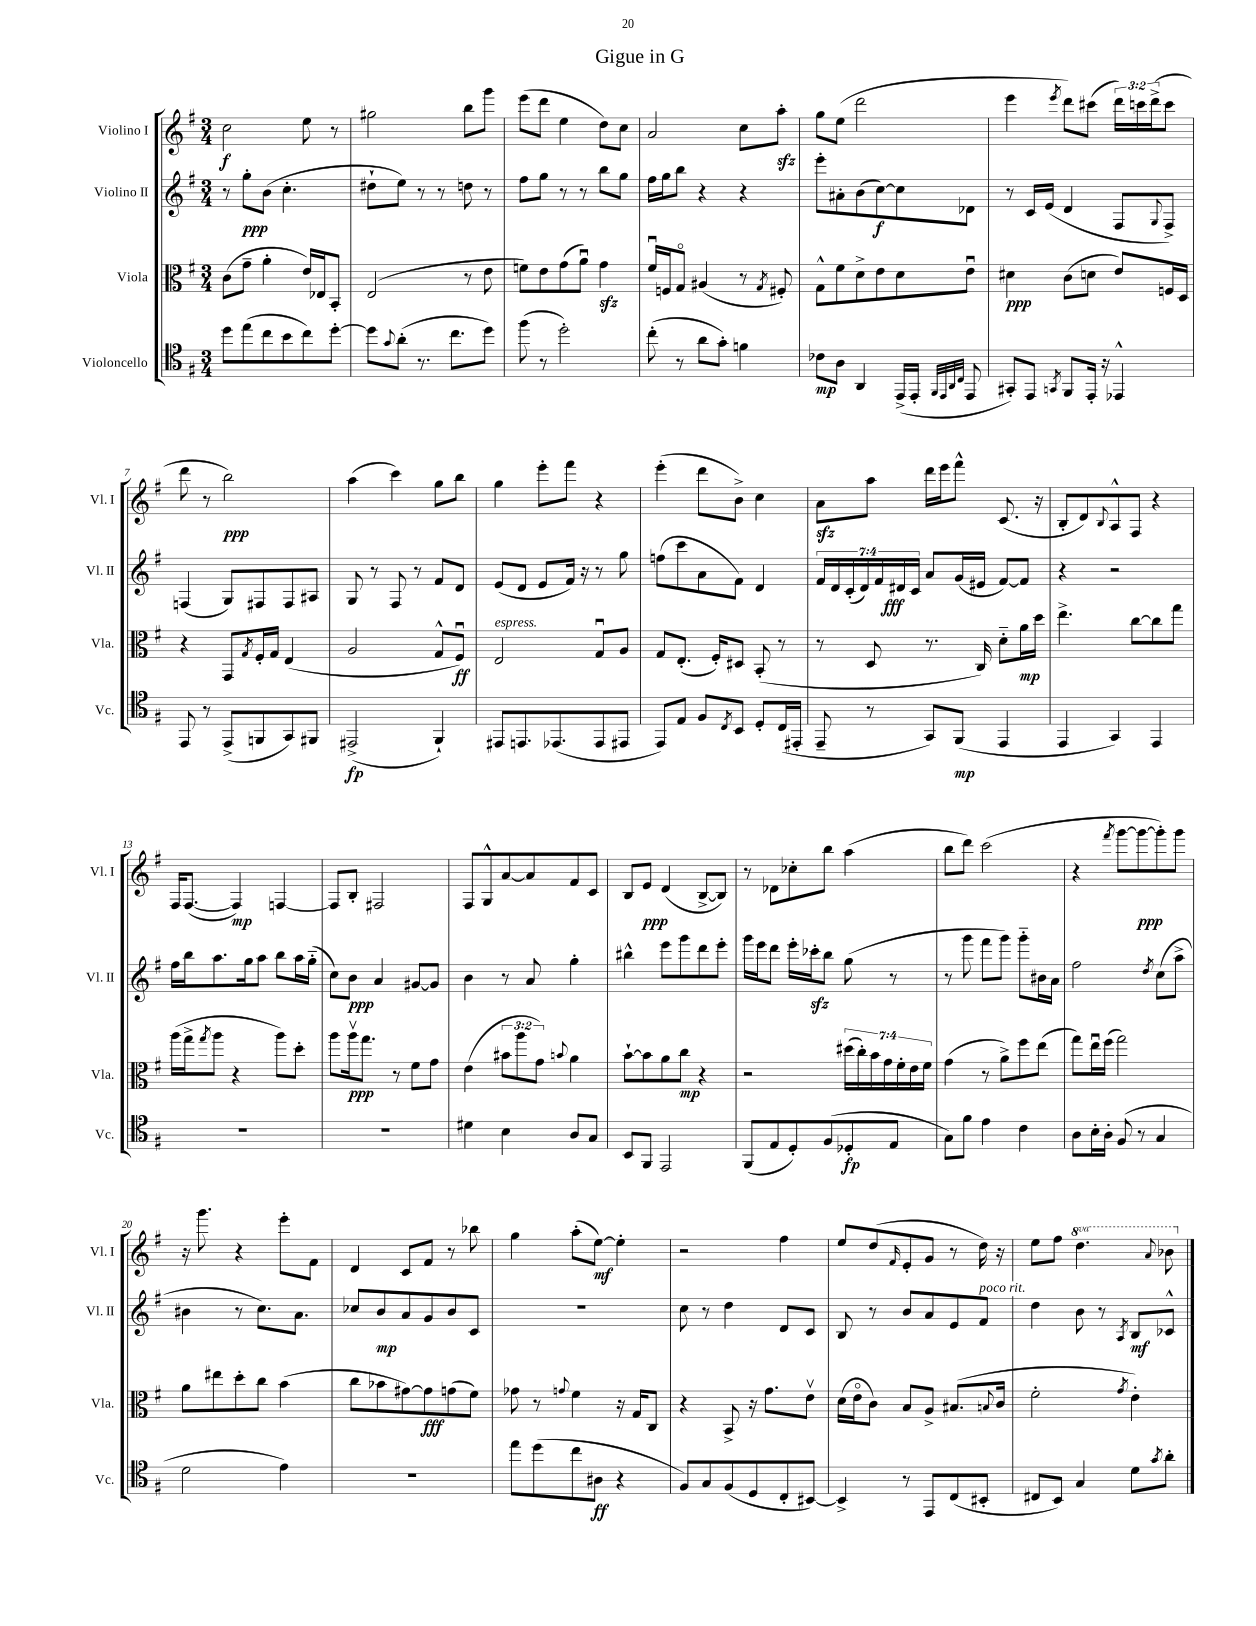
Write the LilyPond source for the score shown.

\header { title = "Gigue in G" }
<<
\new StaffGroup <<
\new Staff = "s0" \with { instrumentName = "Violino I" shortInstrumentName = "Vl. I" } {
    \clef treble \key g \major \numericTimeSignature \time 3/4 \override Staff.TupletNumber.text = #tuplet-number::calc-fraction-text \set Staff.ottavationMarkups = #ottavation-simple-ordinals
    c''2\f e''8 r8 |
    gis''2 b''8 g'''8 |
    e'''8( d'''8 e''4 d''8) c''8 |
    a'2 c''8 a''8-.\sfz |
    g''8 e''8( d'''2 |
    e'''4 \acciaccatura { e'''8 } d'''8) cis'''8( \tuplet 3/2 { d'''16) c'''16 d'''16->( } c'''8 |
    d'''8 r8 b''2\ppp) |
    a''4( c'''4) g''8 b''8 |
    g''4 e'''8-. fis'''8 r4 |
    e'''4-.( d'''8 b'8->) c''4 |
    a'8\sfz a''8 d'''16 e'''16 fis'''8-^ c'8.( r16 |
    b8-. d'8) \appoggiatura { b8 } a8-^ fis8 r4 |
    fis16 fis8.~( fis4\mp) f4~ |
    f8 b8-. fis2 |
    fis8 g8-^ a'8~ a'8 fis'8 c'8 |
    b8 e'8\ppp d'4( b8~-> b8) |
    r8 des'8 ces''8-. b''8 a''4( |
    b''8 d'''8) c'''2( |
    r4 \acciaccatura { fis'''8 } g'''8~ g'''8~\ppp g'''8-.) g'''8 |
    r16 g'''8. r4 e'''8-. fis'8 |
    d'4 c'8 fis'8 r8 bes''8 |
    g''4 a''8-.( e''8~\mf) e''4-. |
    r2 fis''4 |
    e''8 d''8( \grace { fis'16 } e'8-. g'8 r8 d''16) r16 |
    e''8 fis''8 \ottava #1 d'''4. \appoggiatura { a''8 } bes''8 \ottava #0 \bar "|." |
}
\new Staff = "s1" \with { instrumentName = "Violino II" shortInstrumentName = "Vl. II" } {
    \clef treble \key g \major \numericTimeSignature \time 3/4 \override Staff.TupletNumber.text = #tuplet-number::calc-fraction-text
    r8 g''8-.\ppp b'8( c''4.-. |
    dis''8-! e''8) r8 r8 d''8 r8 |
    fis''8 g''8 r8 r8 b''8 g''8 |
    fis''16 g''16 b''8 r4 r4 |
    e'''8-. ais'8-. b'8( c''8~\f) c''8 des'8 |
    r8 c'16 e'16( d'4 fis8 \appoggiatura { g8 } fis8->) |
    f4( g8) fis8 fis8 ais8 |
    g8 r8 fis8 r8 fis'8 d'8 |
    e'8( d'8 e'8 fis'16) r16 r8 g''8 |
    f''8( c'''8 a'8 fis'8) d'4 |
    \tuplet 7/4 { fis'16 d'16 c'16-.( d'16) fis'16 dis'16\fff c'16 } a'8 g'16( eis'16 fis'8~) fis'8 |
    r4 r2 |
    fis''16 b''16 a''8. g''16 a''8 b''8 a''16 g''16-_( |
    c''8) b'8\ppp a'4 gis'8~ gis'8 |
    b'4 r8 a'8 g''4-. |
    bis''4-^ e'''8 g'''8 d'''8 e'''8-. |
    g'''16 e'''16 d'''8 e'''16-. ces'''16-.\sfz b''8 g''8( r8 |
    r8 g'''8 fis'''8 g'''8) g'''8-_ bis'16 a'16 |
    fis''2 \acciaccatura { d''8 } c''8( a''8-> |
    bis'4 r8 c''8.) a'8. |
    ces''8 b'8\mp a'8 g'8 b'8 c'8 |
    R2. |
    c''8 r8 d''4 d'8 c'8 |
    b8 r8 b'8 a'8 e'8 fis'8^\markup { \italic "poco rit." } |
    d''4 b'8 r8 \acciaccatura { a8 } b8\mf ces'8-^ \bar "|." |
}
\new Staff = "s2" \with { instrumentName = "Viola" shortInstrumentName = "Vla." } {
    \clef alto \key g \major \numericTimeSignature \time 3/4 \override Staff.TupletNumber.text = #tuplet-number::calc-fraction-text
    c'8( g'8-- a'4-. e'16) ees16 b,8-. |
    e2( r8 e'8 |
    f'8) e'8 g'8( a'8\downbow) g'4\sfz |
    fis'16\downbow f16 g8\flageolet ais4( r8 \acciaccatura { g8 } fis8-.) |
    g8-^ fis'8 d'8-> e'8 d'8 e'8\downbow |
    dis'4\ppp c'8( d'8 e'8) f16 d16 |
    r4 g,8 \acciaccatura { g8 } fis16-. g16 e4( |
    a2 g8-^ fis8\downbow\ff) |
    e2^\markup { \italic "espress." } g8\downbow a8 |
    g8 e8.-.( fis16-.) dis8 b,8-.( r8 |
    r8 d8 r8. c16) d'8-_ a'16\mp d''16 |
    e''4.-> c''8~ c''8 g''8 |
    a''16( g''16-> \acciaccatura { g''8 } a''8 r4 a''8) d''8-. |
    a''8 a''16\upbow\ppp g''8. r8 fis'8 g'8 |
    e'4( \tuplet 3/2 { bis'8 a''8 g'8) } \appoggiatura { b'8 } a'4 |
    b'8~-! b'8 a'8 c''8\mp r4 |
    r2 \tuplet 7/4 { dis''16( c''16-.) b'16 g'16 fis'16-. e'16 fis'16 } |
    g'4( r8 a'8->) fis''8 e''8( |
    g''8) e''16\downbow fis''16( g''2) |
    a'8 eis''8 d''8-. c''8 b'4( |
    c''8 bes'8 gis'8~) gis'8\fff g'8( fis'8) |
    ges'8 r8 \appoggiatura { g'8 } fis'4 r16 g16 c8 |
    r4 b,8-> r16 g'8. e'8\upbow |
    d'16( e'16\flageolet c'8) b8 a8-> bis8.( \appoggiatura { b8 } c'16 |
    fis'2-. \acciaccatura { g'8 } e'4-.) \bar "|." |
}
\new Staff = "s3" \with { instrumentName = "Violoncello" shortInstrumentName = "Vc." } {
    \clef tenor \key g \major \numericTimeSignature \time 3/4
    d''8 e''8( c''8 b'8 c''8) d''8~-. |
    d''8 \appoggiatura { g'8 } a'8-.( r8. c''8. d''8) |
    fis''8( r8 d''2-.) |
    c''8-.( r8 a'8 g'8-.) f'4 |
    ces'8\mp a8 a,4 e,16->( e,16-. \grace { fis,32 e,32 a,32 c32 } e,8 |
    gis,8-.) e,8 \acciaccatura { g,8 } fis,8 e,16-. r16 ees,4-^ |
    e,8 r8 e,8->( f,8 g,8) fis,8 |
    eis,2->\fp( fis,4-!) |
    eis,8 e,8. ees,8.( ees,8 eis,8 |
    e,8) e8 fis8 \acciaccatura { c8 } b,8 d8-. c16( eis,16-. |
    e,8-- r8 g,8) fis,8\mp( e,4 |
    e,4 g,4) e,4 |
    R2. |
    R2. |
    dis'4 b4 a8 g8 |
    b,8 fis,8 e,2 |
    fis,8( e8 d8-.) fis8( des8-.\fp e8 |
    g8) fis'8 e'4 c'4 |
    a8 b16-. a16-. fis8( r8 g4 |
    d'2 e'4) |
    R2. |
    e''8 d''8( c''8 ais8\ff r4 |
    fis8) g8 fis8( d8 c8-. bis,8~) |
    bis,4-> r8 e,8 c8( bis,8-. |
    cis8 b,8) g4 d'8 \acciaccatura { g'8 } a'8-. \bar "|." |
}
>>
>>
